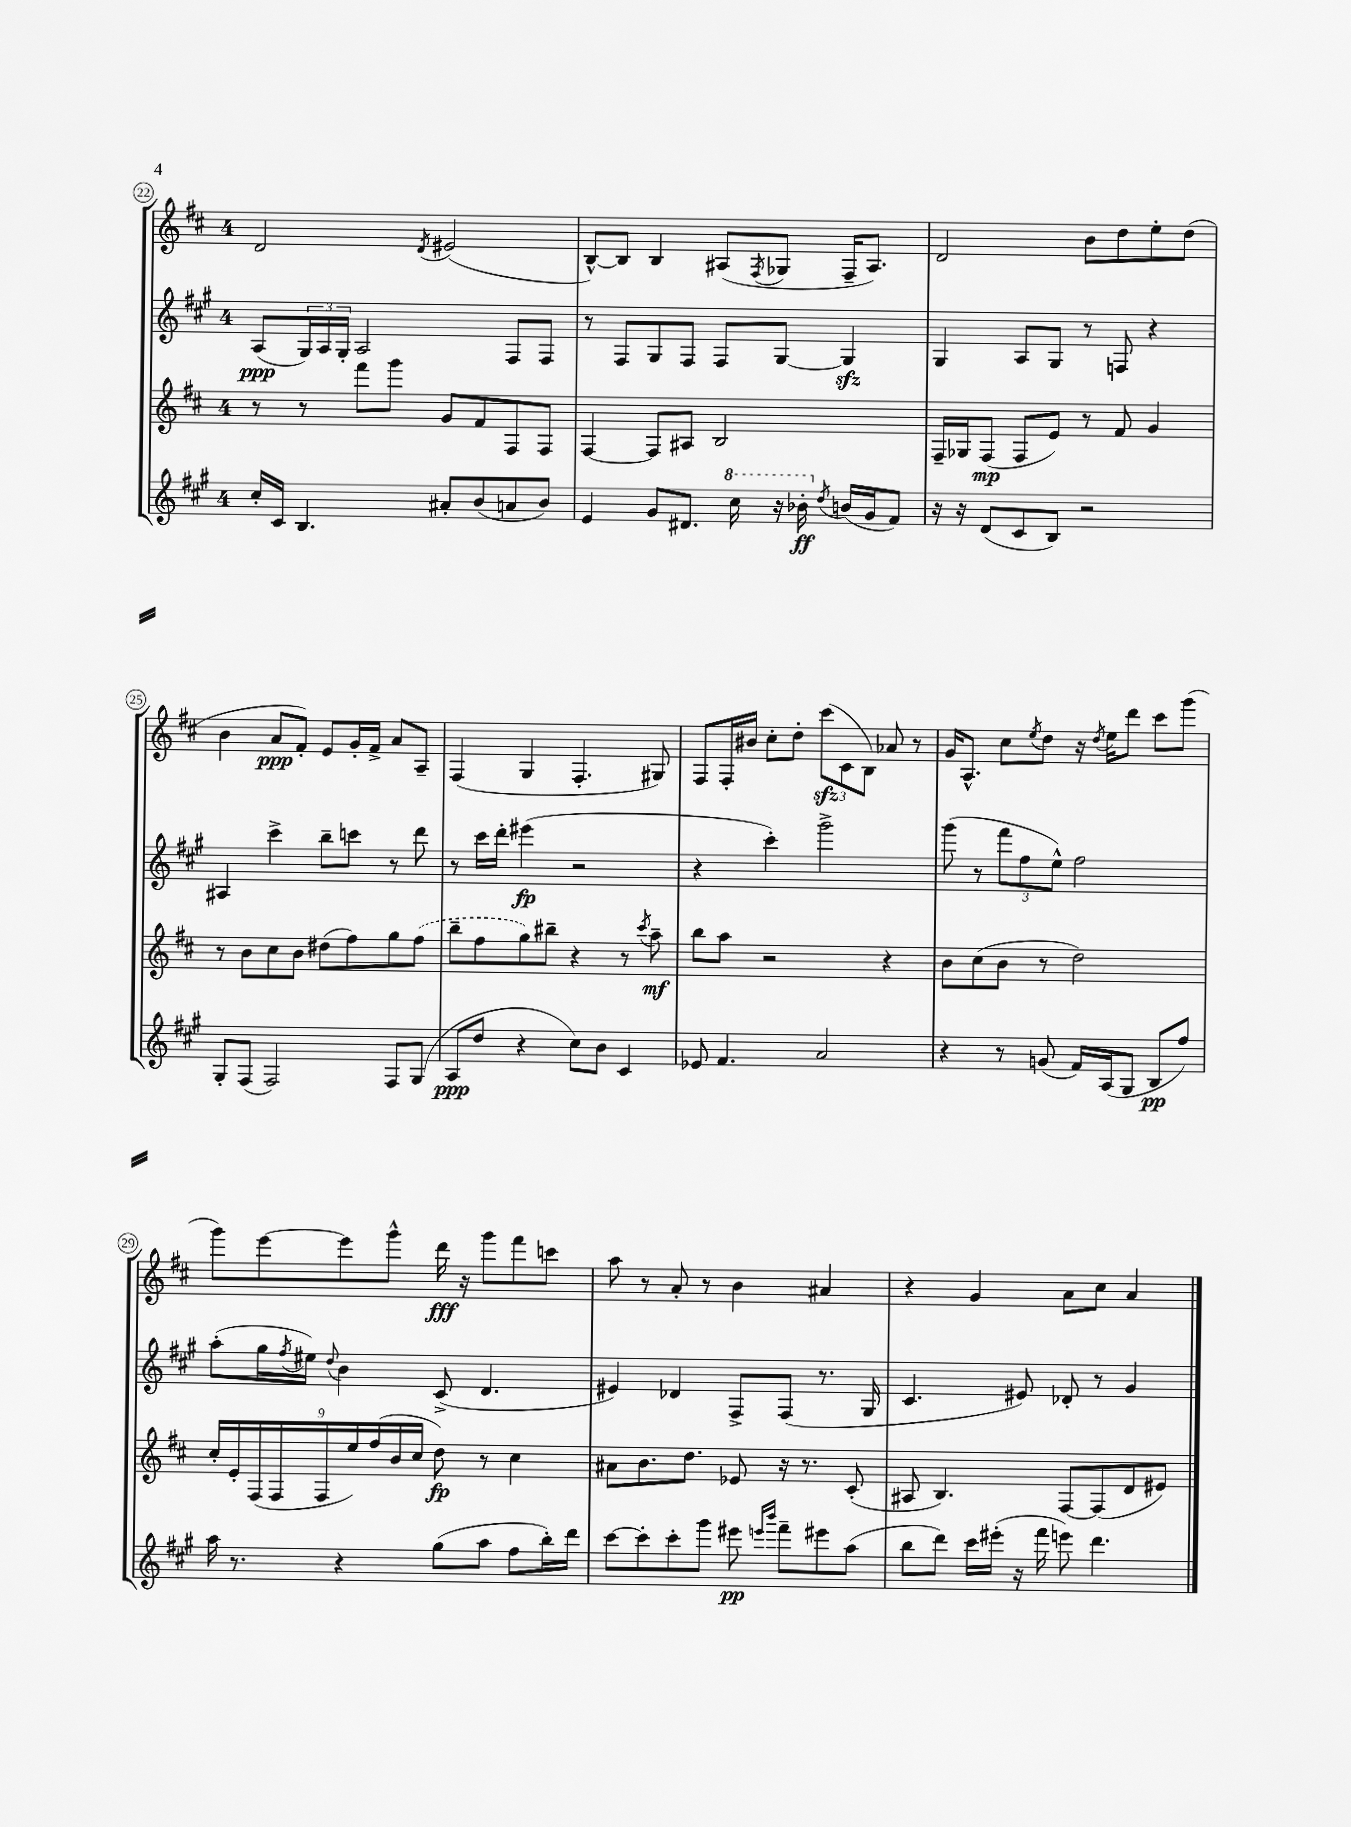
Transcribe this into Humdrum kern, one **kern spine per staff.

**kern	**kern	**kern	**kern
*staff4	*staff3	*staff2	*staff1
*clefG2	*clefG2	*clefG2	*clefG2
*k[f#c#g#]	*k[f#c#]	*k[f#c#g#]	*k[f#c#]
*M4/4	*M4/4	*M4/4	*M4/4
16cc#'	8r	(8A	2d
16c#	.	.	.
4.B	8r	24G#)	.
.	.	24A	.
.	.	24G#'	.
.	8fff#	2A	.
.	8ggg	.	.
.	.	.	8qd
8a#'	8g	.	(2e#
(8b	8f#	.	.
8a	8F#	8F#	.
8b)	8F#	8F#	.
=	=	=	=
4e	[4F#	8r	[8B^^)
.	.	8F#	8B]
8g#	8F#]	8G#	4B
8.d#	8A#	8F#	.
.	2B	8F#	(8A#
16ccc#	.	.	.
.	.	.	8qF#
16r	.	[8G#	8G-
16bb-'	.	.	.
8qdd	.	.	.
(16b	.	4G#]	16F#~
16g#	.	.	8.A#)
8f#)	.	.	.
=	=	=	=
16r	16F#~	4G#	2d
16r	16G-	.	.
(8d	(8F#	.	.
8c#	8F#	8A	.
8B)	8e)	8G#	.
2r	8r	8r	8b
.	8f#	8F	8dd
.	4g	4r	8ee'
.	.	.	(8dd
=	=	=	=
8G#'	8r	4A#	4b
(8F#	8b	.	.
2F#)	8cc#	4ccc#^	8a
.	8b	.	8f#')
.	(8dd#	8bb~	8e
.	8ff#)	8ccc	16g'
.	.	.	16f#^
8F#	8gg	8r	8a
(8G#	(8ff#	8ddd	8A~
=	=	=	=
8A	8bb~	8r	(4F#
8dd	8ff#	16ccc#	.
.	.	16ddd'	.
4r	8gg)	(4eee#	4G
.	8bb#~	.	.
8cc#)	4r	2r	4.F#'
8b	.	.	.
4c#	8r	.	.
.	8qccc#	.	.
.	8aa~	.	8G#)
=	=	=	=
8e-	8bb	4r	8F#
4.f#	8aa	.	16F#'
.	.	.	16b#
.	2r	4ccc#')	8cc#'
.	.	.	8dd'
2a	.	2ggg#^	(12ccc#
.	.	.	12c#
.	.	.	12B)
.	4r	.	8a-
.	.	.	8r
=	=	=	=
4r	8b	(8ggg#	16g
.	.	.	8.A^^
.	(8cc#	8r	.
8r	8b	12fff#	8cc#
.	.	12ff#	.
.	.	.	8qee
(8g	8r	.	8dd
.	.	12ee^^)	.
16f#)	2dd)	2ff#	16r
.	.	.	8qdd
(16A	.	.	16ee
8G#	.	.	8ddd
8B	.	.	8ccc#
8ff#)	.	.	(8ggg
=	=	=	=
16aa	18cc#'	(8aa'	8ggg)
.	18e'	.	.
8.r	.	.	.
.	(18F#	.	.
.	.	16gg#	[8eee
.	18F#	.	.
.	.	8qff#	.
.	.	16ee#)	.
.	18F#	.	.
.	.	8qqdd	.
4r	.	4b	8eee]
.	18ee)	.	.
.	(18ff#	.	.
.	.	.	8ggg^^
.	18b	.	.
.	18cc#	.	.
(8gg#	8dd)	(8c#^	16ddd
.	.	.	16r
8aa	8r	4.d	8ggg
8ff#	4cc#	.	8fff#
16bb')	.	.	8ccc
16ddd	.	.	.
=	=	=	=
[8ccc#	8a#	4e#)	8aa
8ccc#']	8.b	.	8r
8ccc#'	.	4d-	8a'
.	8.dd	.	.
8ggg#	.	.	8r
8eee#	8e-	8F#^	4b
16qqeee	.	.	.
16qqbbb	.	.	.
8fff#~	16r	(8F#	.
.	8.r	.	.
8eee#	.	8.r	4a#
(8aa	(8c#'	.	.
.	.	16G#	.
=	=	=	=
8bb	8A#	4.c#	4r
8ddd)	4.B)	.	.
16ccc#	.	.	4g
(16eee#'	.	.	.
16r	.	8e#)	.
16fff#	.	.	.
8eee)	[8F#	8d-'	8a
4.ddd	(8F#]	8r	8cc#
.	8d	4g#	4a
.	8e#)	.	.
==	==	==	==
*-	*-	*-	*-
